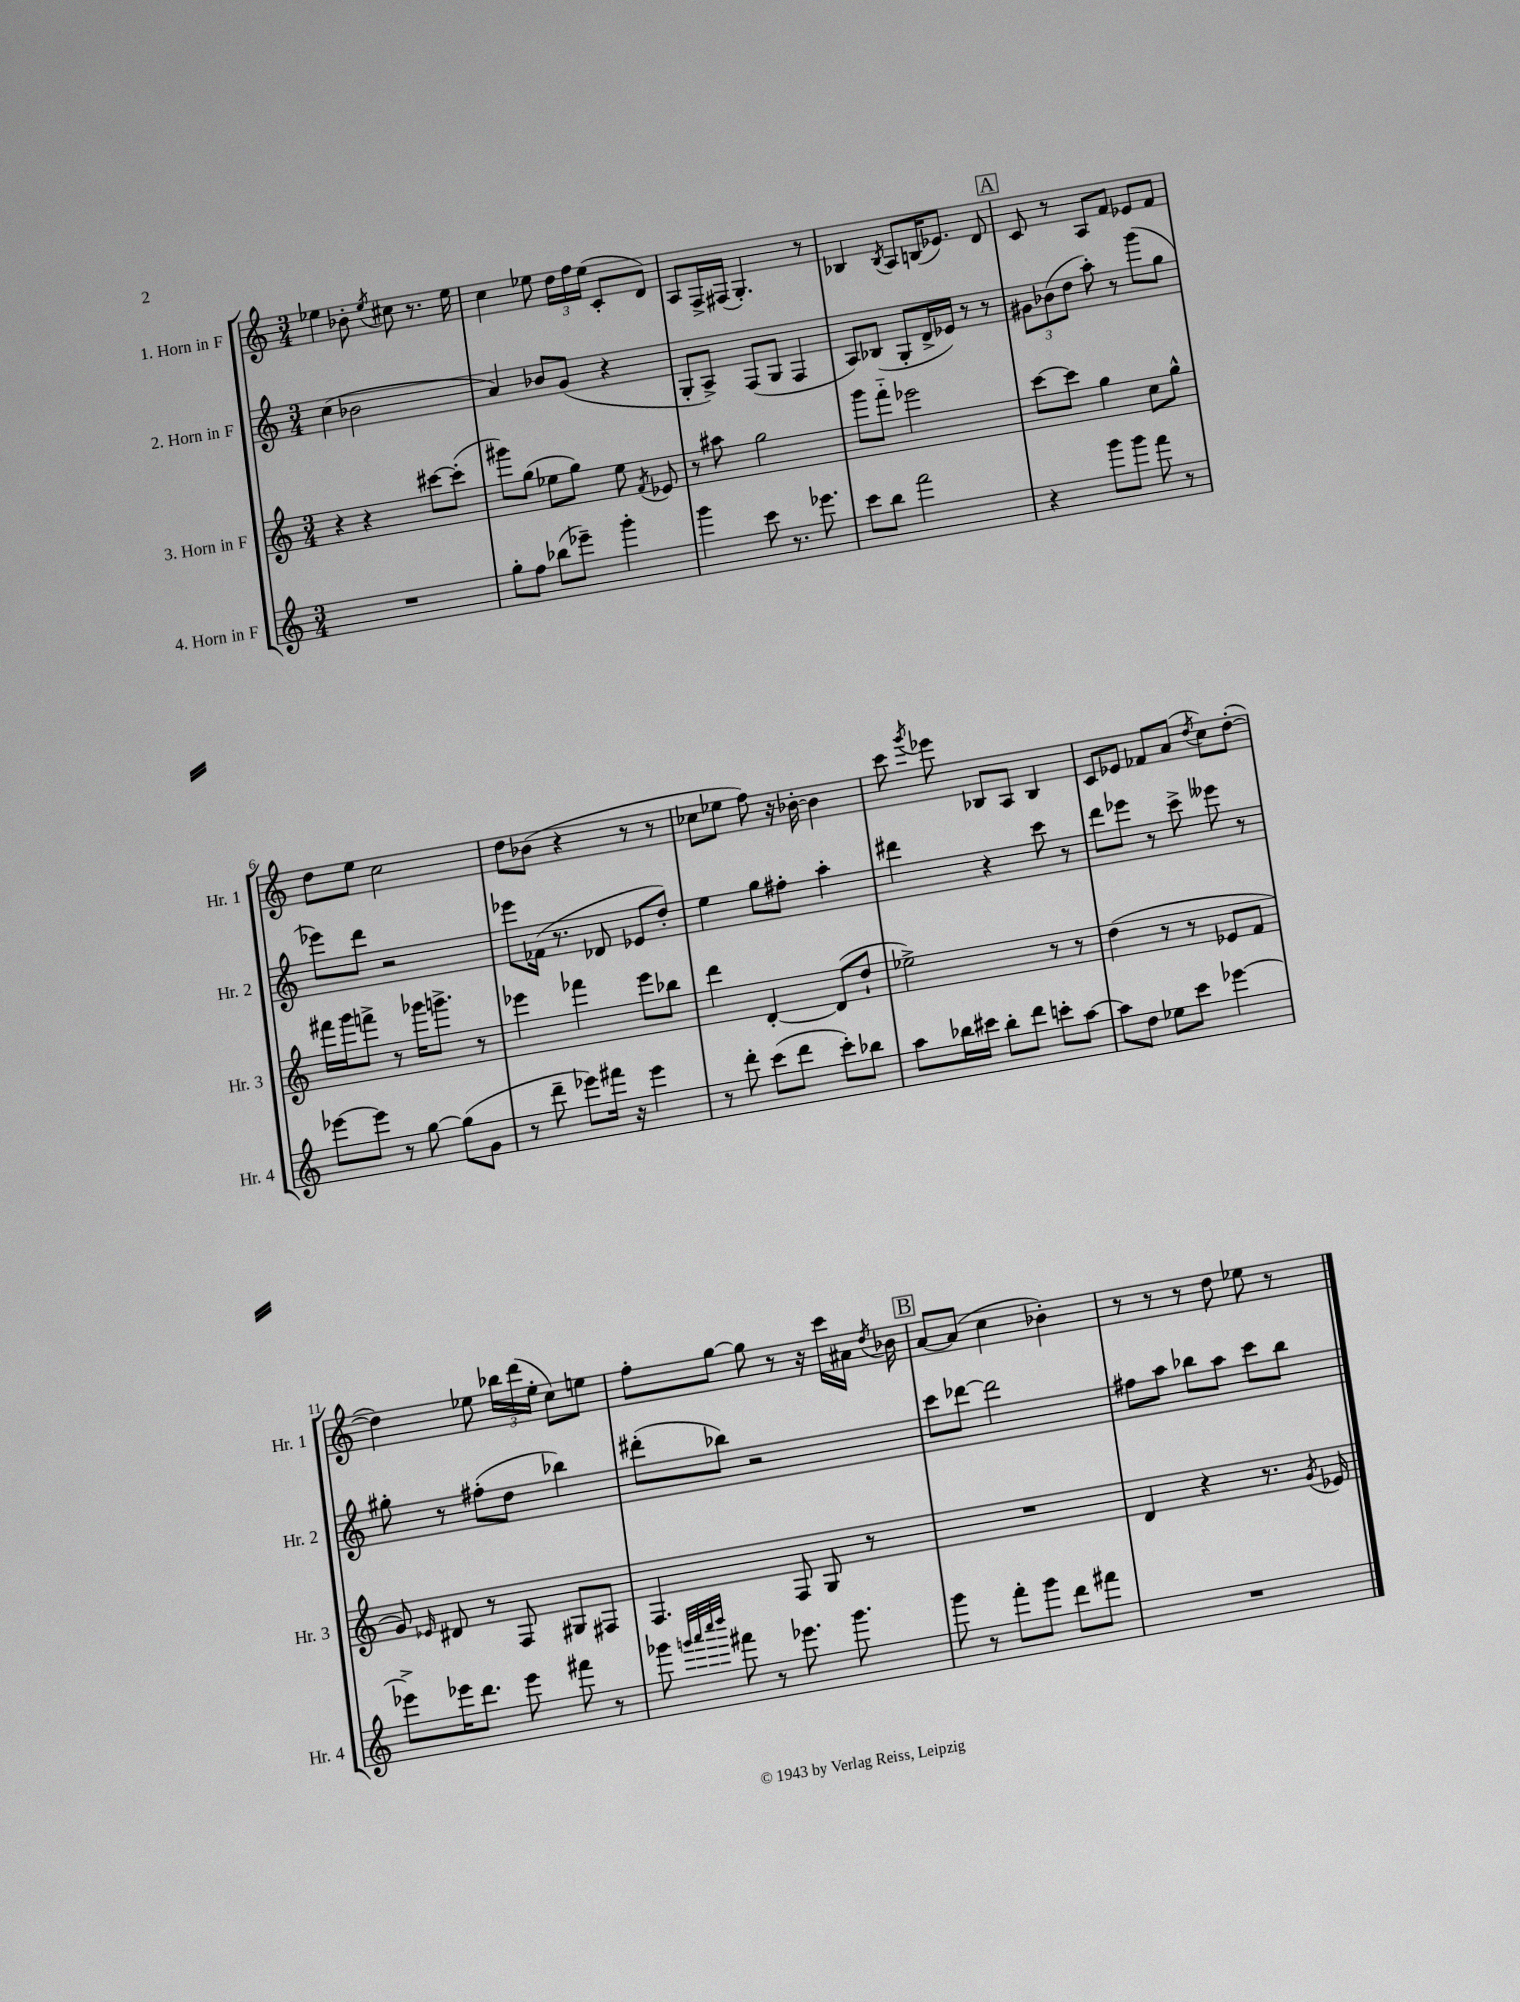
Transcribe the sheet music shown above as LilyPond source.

<<
\new StaffGroup <<
\new Staff = "s0" \with { instrumentName = "1. Horn in F" shortInstrumentName = "Hr. 1" } {
    \clef treble \key c \major \numericTimeSignature \time 3/4
    \autoBeamOff ees''4 bes'8-. \acciaccatura { ees''8 } cis''8 r8. ees''16 |
    c''4 ees''8 \tuplet 3/2 { d''16[ f''16 ees''16]( } c'8[-. d'8]) |
    a8[ f16-> fis16]( g4.-.) r8 |
    bes4 \acciaccatura { bes8 } a8[ b16( ees'8.]) d'8 |
    \mark \markup { \box "A" } c'8 r8 a8[ f'8] ees'8[ f'8] |
    d''8[ e''8] c''2 |
    d''8[ bes'8]( r4 r8 r8 |
    ces''8[ ees''8] f''8) r16 bes'16~-. bes'4 |
    c'''8 \acciaccatura { g'''8 } ees'''8 bes8[ a8] bes4 |
    c'8[ ees'8] fes'8[ a'8]( \acciaccatura { d''8 } c''8[) d''8]~-.( |
    d''4) ees''8 \tuplet 3/2 { bes''16[ d'''16( ees''16]-. } c''8[) e''8] |
    f''8[-. g''8]~ g''8 r8 r16 c'''16[ ais'16] \acciaccatura { d''8 } bes'16 |
    \mark \markup { \box "B" } a'8[~ a'8]( c''4 bes'4-.) |
    r8 r8 r8 d''8 ees''8 r8 \bar "|." |
}
\new Staff = "s1" \with { instrumentName = "2. Horn in F" shortInstrumentName = "Hr. 2" } {
    \clef treble \key c \major \numericTimeSignature \time 3/4
    \autoBeamOff c''4( bes'2 |
    a'4) bes'8[ g'8]( r4 |
    g8[-. a8]->) f8[( g8] f4 |
    a8[) bes8]( g8[-. d'16-> ees'16]) r8 r8 |
    \mark \markup { \box "A" } \tuplet 3/2 { gis'8[ bes'8( d''8] } a''8-.) r8 g'''8[( g''8] |
    ees'''8[) d'''8] r2 |
    ees'''8[ fes'16]( r8. des'8 ees'8[ d''8]-.) |
    e''4 g''8[ fis''8]-. a''4-. |
    dis'''4 r4 c'''8 r8 |
    d'''8[ ees'''8] r8 c'''8-> eeses'''8 r8 |
    gis''8-. r8 fis''8[-.( d''8] bes''4) |
    dis'''8[-.( bes''8]) r2 |
    \mark \markup { \box "B" } c'''8[ des'''8]~ des'''2 |
    fis''8[ a''8] bes''8[ a''8] c'''8[ bes''8] \bar "|." |
}
\new Staff = "s2" \with { instrumentName = "3. Horn in F" shortInstrumentName = "Hr. 3" } {
    \clef treble \key c \major \numericTimeSignature \time 3/4
    \autoBeamOff r4 r4 cis'''8[~ cis'''8]-.( |
    gis'''8[) g''8]( ees''8[ g''8]) ees''8 \acciaccatura { f'8 } ees'8 |
    r8 ais''8 g''2 |
    g'''8[ f'''8]-_ ees'''2 |
    \mark \markup { \box "A" } c'''8[~ c'''8] g''4 c''8[ g''8]-^ |
    fis'''16[ g'''16 f'''8]-> r8 ges'''16[ g'''8.]-> r8 |
    ees'''4 fes'''4 ees'''8[ bes''8] |
    d'''4 d'4~-. d'8[( d''8]-! |
    ees''2->) r8 r8 |
    d''4( r8 r8 ees'8[ f'8] |
    g'8) \grace { ees'16 } dis'8 r8 f8 gis8[ fis8] |
    f4. f8 g8 r8 |
    \mark \markup { \box "B" } R2. |
    d'4 r4 r8. \acciaccatura { g'8 } ees'16 \bar "|." |
}
\new Staff = "s3" \with { instrumentName = "4. Horn in F" shortInstrumentName = "Hr. 4" } {
    \clef treble \key c \major \numericTimeSignature \time 3/4
    \autoBeamOff R2. |
    g''8[-. f''8] bes''8[( ees'''8]--) g'''4-. |
    g'''4 c'''8 r8. ees'''8. |
    c'''8[ b''8] f'''2 |
    \mark \markup { \box "A" } r4 g'''8[ g'''8] f'''8 r8 |
    ees'''8[~ ees'''8] r8 g''8~ g''8[( g'8] |
    r8 d'''8-- ees'''8[) fis'''16] r16 ees'''4 |
    r8 d'''8-. c'''8[( d'''8] c'''8[-.) bes''8] |
    a''8[ bes''16 cis'''16] bes''8[-. d'''8] c'''8[-. a''8]~ |
    a''8[ d''8] ees''8[ c'''8] ees'''4~ |
    ees'''8[-> ees'''16 d'''8.] ees'''8 fis'''8 r8 |
    ges'''8 \grace { g'''32[ a'''32 c''''32 d''''32] } fis'''8 r8 ees'''8. g'''8. |
    \mark \markup { \box "B" } g'''8 r8 f'''8[-. g'''8] d'''8[ fis'''8] |
    R2. \bar "|." |
}
>>
>>
